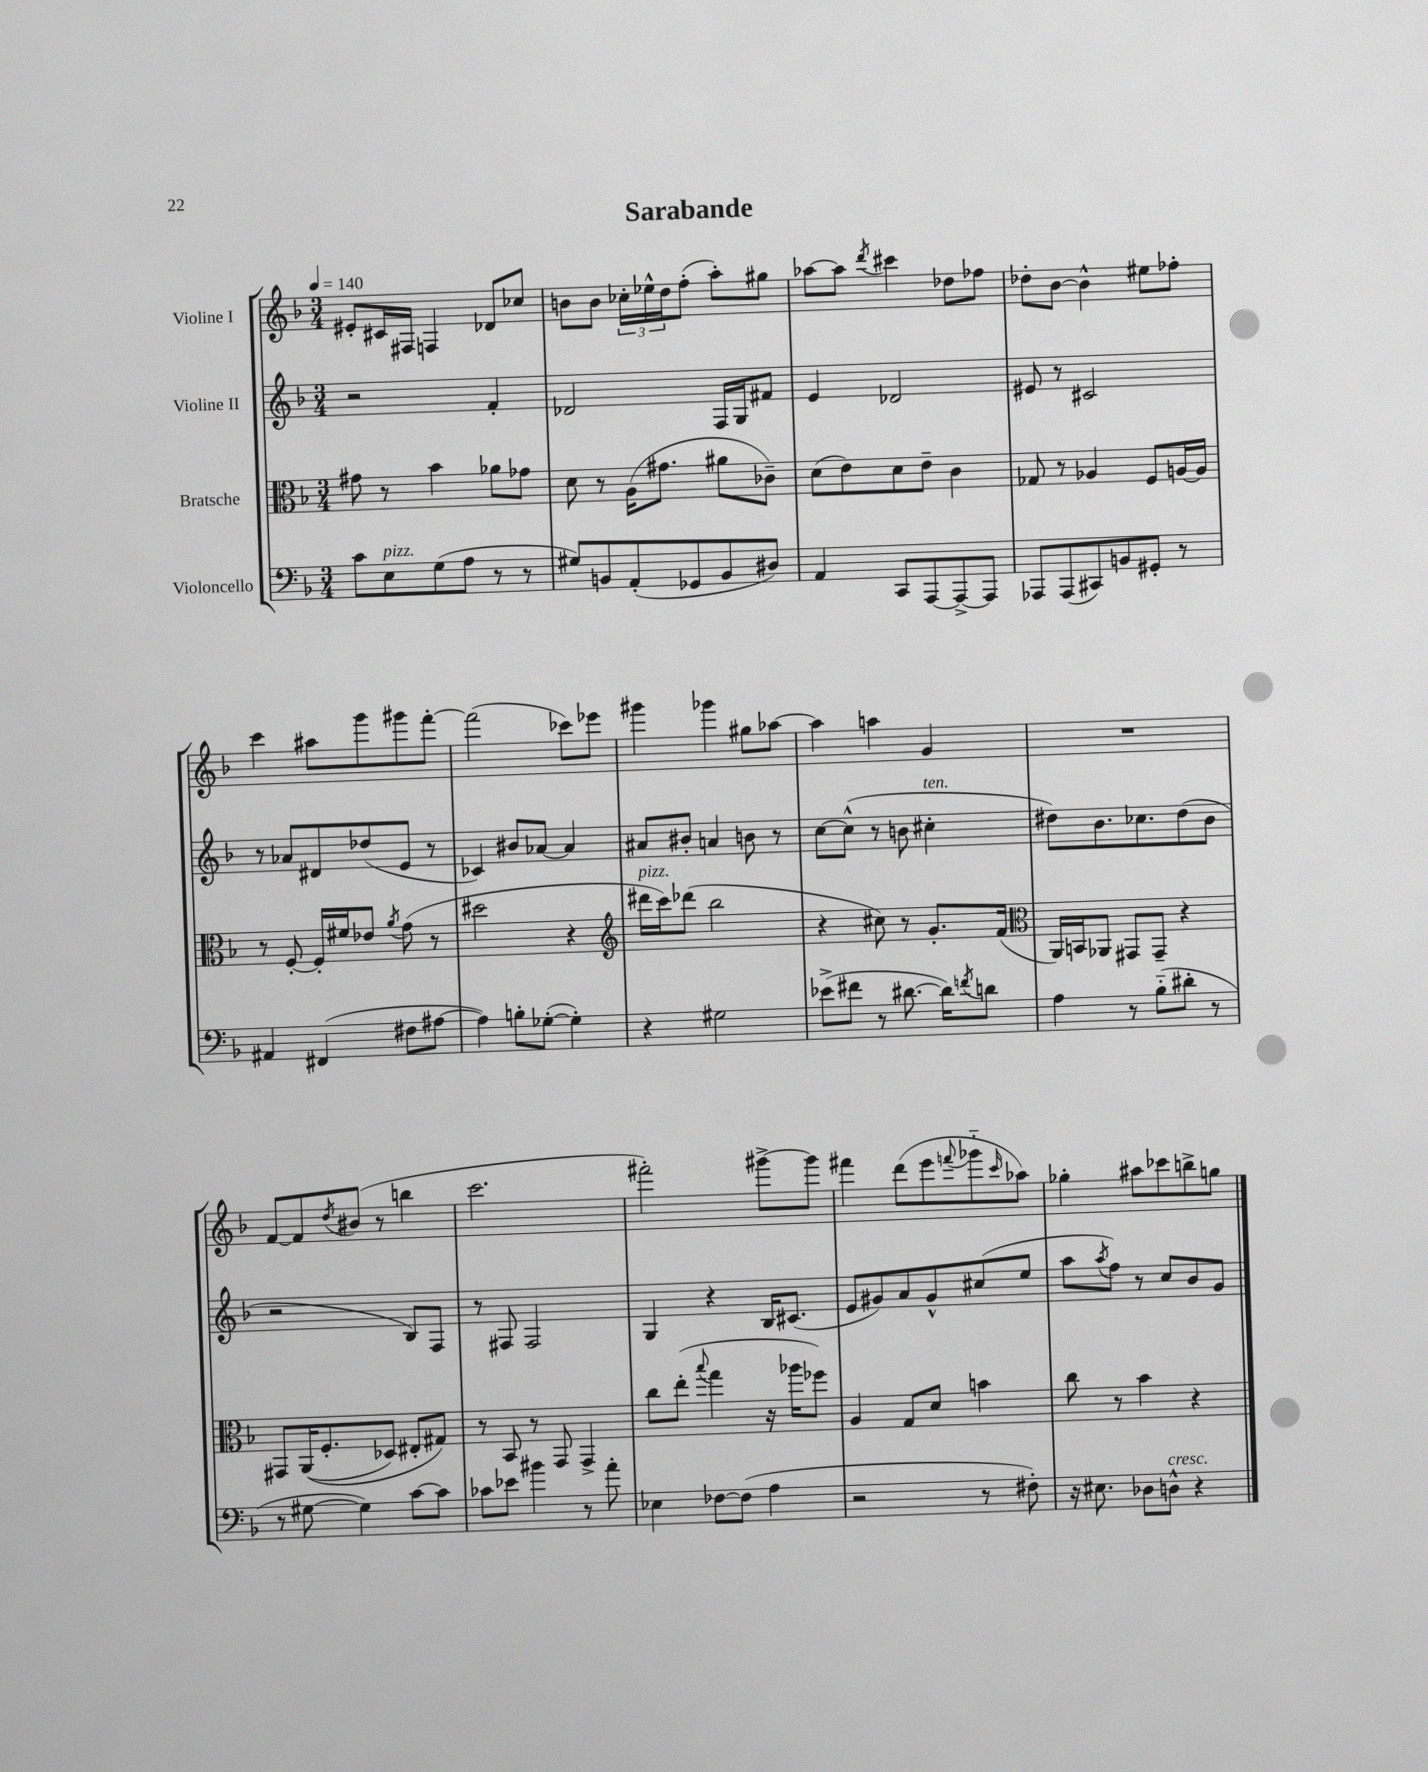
\header { title = "Sarabande" }
<<
\new StaffGroup <<
\new Staff = "s0" \with { instrumentName = "Violine I" } {
    \clef treble \key f \major \numericTimeSignature \time 3/4 \tempo 4 = 140
    eis'8-. cis'16 fis16 f4 des'8 ces''8 |
    b'8 b'8 \tuplet 3/2 { ces''16-. ees''16-^ d''16 } f''8-.( a''8-.) gis''8 |
    aes''8~ aes''8 \acciaccatura { d'''8 } cis'''4 des''8 fes''8 |
    des''8-. bes'8~ bes'4-^ eis''8 fes''8-. |
    c'''4 ais''8 g'''8 gis'''8 f'''8~-. |
    f'''2( ces'''8) ees'''8 |
    gis'''4 ges'''4 gis''8 aes''8~ |
    aes''4 a''4 g'4 |
    R2. |
    f'8~ f'8 \acciaccatura { d''8 } bis'8( r8 b''4 |
    c'''2. |
    fis'''2-.) gis'''8~-> gis'''8 |
    fis'''4 d'''8( e'''8 \appoggiatura { f'''8 } ges'''8-_ \grace { c'''16 } aes''8) |
    ges''4-. ais''8 ces'''8 b''8-> g''8 \bar "|." |
}
\new Staff = "s1" \with { instrumentName = "Violine II" } {
    \clef treble \key f \major \numericTimeSignature \time 3/4
    r2 f'4-. |
    des'2 f16 g16 fis'8 |
    e'4 des'2 |
    eis'8 r8 cis'2 |
    r8 aes'8 dis'8 des''8( e'8 r8 |
    ces'4) bis'8 aes'8~ aes'4 |
    ais'8 bis'8-. a'4 b'8 r8 |
    c''8~ c''8-^( r8 b'8 cis''4-.^\markup { \italic "ten." } |
    dis''8) bes'8. ces''8. dis''8( bes'8 |
    r2 bes8) f8 |
    r8 fis8 fis2 |
    g4 r4 bes16 cis'8.( |
    e'8 gis'8) a'8 gis'8-^ cis''8( e''8 |
    a''8 \acciaccatura { a''8 } f''8) r8 c''8 bes'8 g'8 \bar "|." |
}
\new Staff = "s2" \with { instrumentName = "Bratsche" } {
    \clef alto \key f \major \numericTimeSignature \time 3/4
    gis'8 r8 bes'4 aes'8 ges'8 |
    d'8 r8 a16( gis'8. ais'8 ces'8--) |
    d'8( e'8) d'8 e'8-- c'4 |
    ges8 r8 aes4 f8 a16~ a16 |
    r8 f8~-. f16-. fis'16 ees'8 \acciaccatura { a'8 } g'8( r8 |
    dis''2 r4 |
    \clef treble dis'''16^\markup { \italic "pizz." } c'''16) des'''8( bes''2 |
    r4 cis''8) r8 g'8.-. f'16( |
    \clef alto a,16) b,16 aes,8 gis,8 gis,8-- r4 |
    gis,8 a,16(\( f8.-. des8) eis8-. gis8\) |
    r8 bes,8 r8 g,8 g,4-> |
    c''8 e''8-.( \appoggiatura { bes''8 } g''4 r16 aes''16 fes''8) |
    a4 g8 d'8 b'4 |
    c''8 r8 bes'4 r4 \bar "|." |
}
\new Staff = "s3" \with { instrumentName = "Violoncello" } {
    \clef bass \key f \major \numericTimeSignature \time 3/4
    c'8 e8^\markup { \italic "pizz." } g8( a8 r8 r8 |
    gis8) b,8 a,8-.( ges,8 b,8 dis8) |
    a,4 c,8 a,,8~ a,,8~-> a,,8 |
    aes,,8 aes,,8( cis,8) b,8 gis,8-. r8 |
    ais,4 fis,4( fis8 ais8~ |
    ais4) b8-. ges8~-.( ges4-.) |
    r4 gis2 |
    ees'8->( fis'8 r8 dis'8.~ dis'16) \acciaccatura { f'8 } d'8 |
    a4 r8 bes8-_( dis'8-. r8 |
    r8 gis8~ gis4) c'8~ c'8 |
    ces'8 ees'8 bis'4 r8 a'8-. |
    ees4 fes8~ fes8( a4 |
    r2 r8 fis8-.) |
    r16 eis8. des8 d8-^^\markup { \italic "cresc." } r4 \bar "|." |
}
>>
>>
\layout { \context { \Score \remove "Bar_number_engraver" } }
